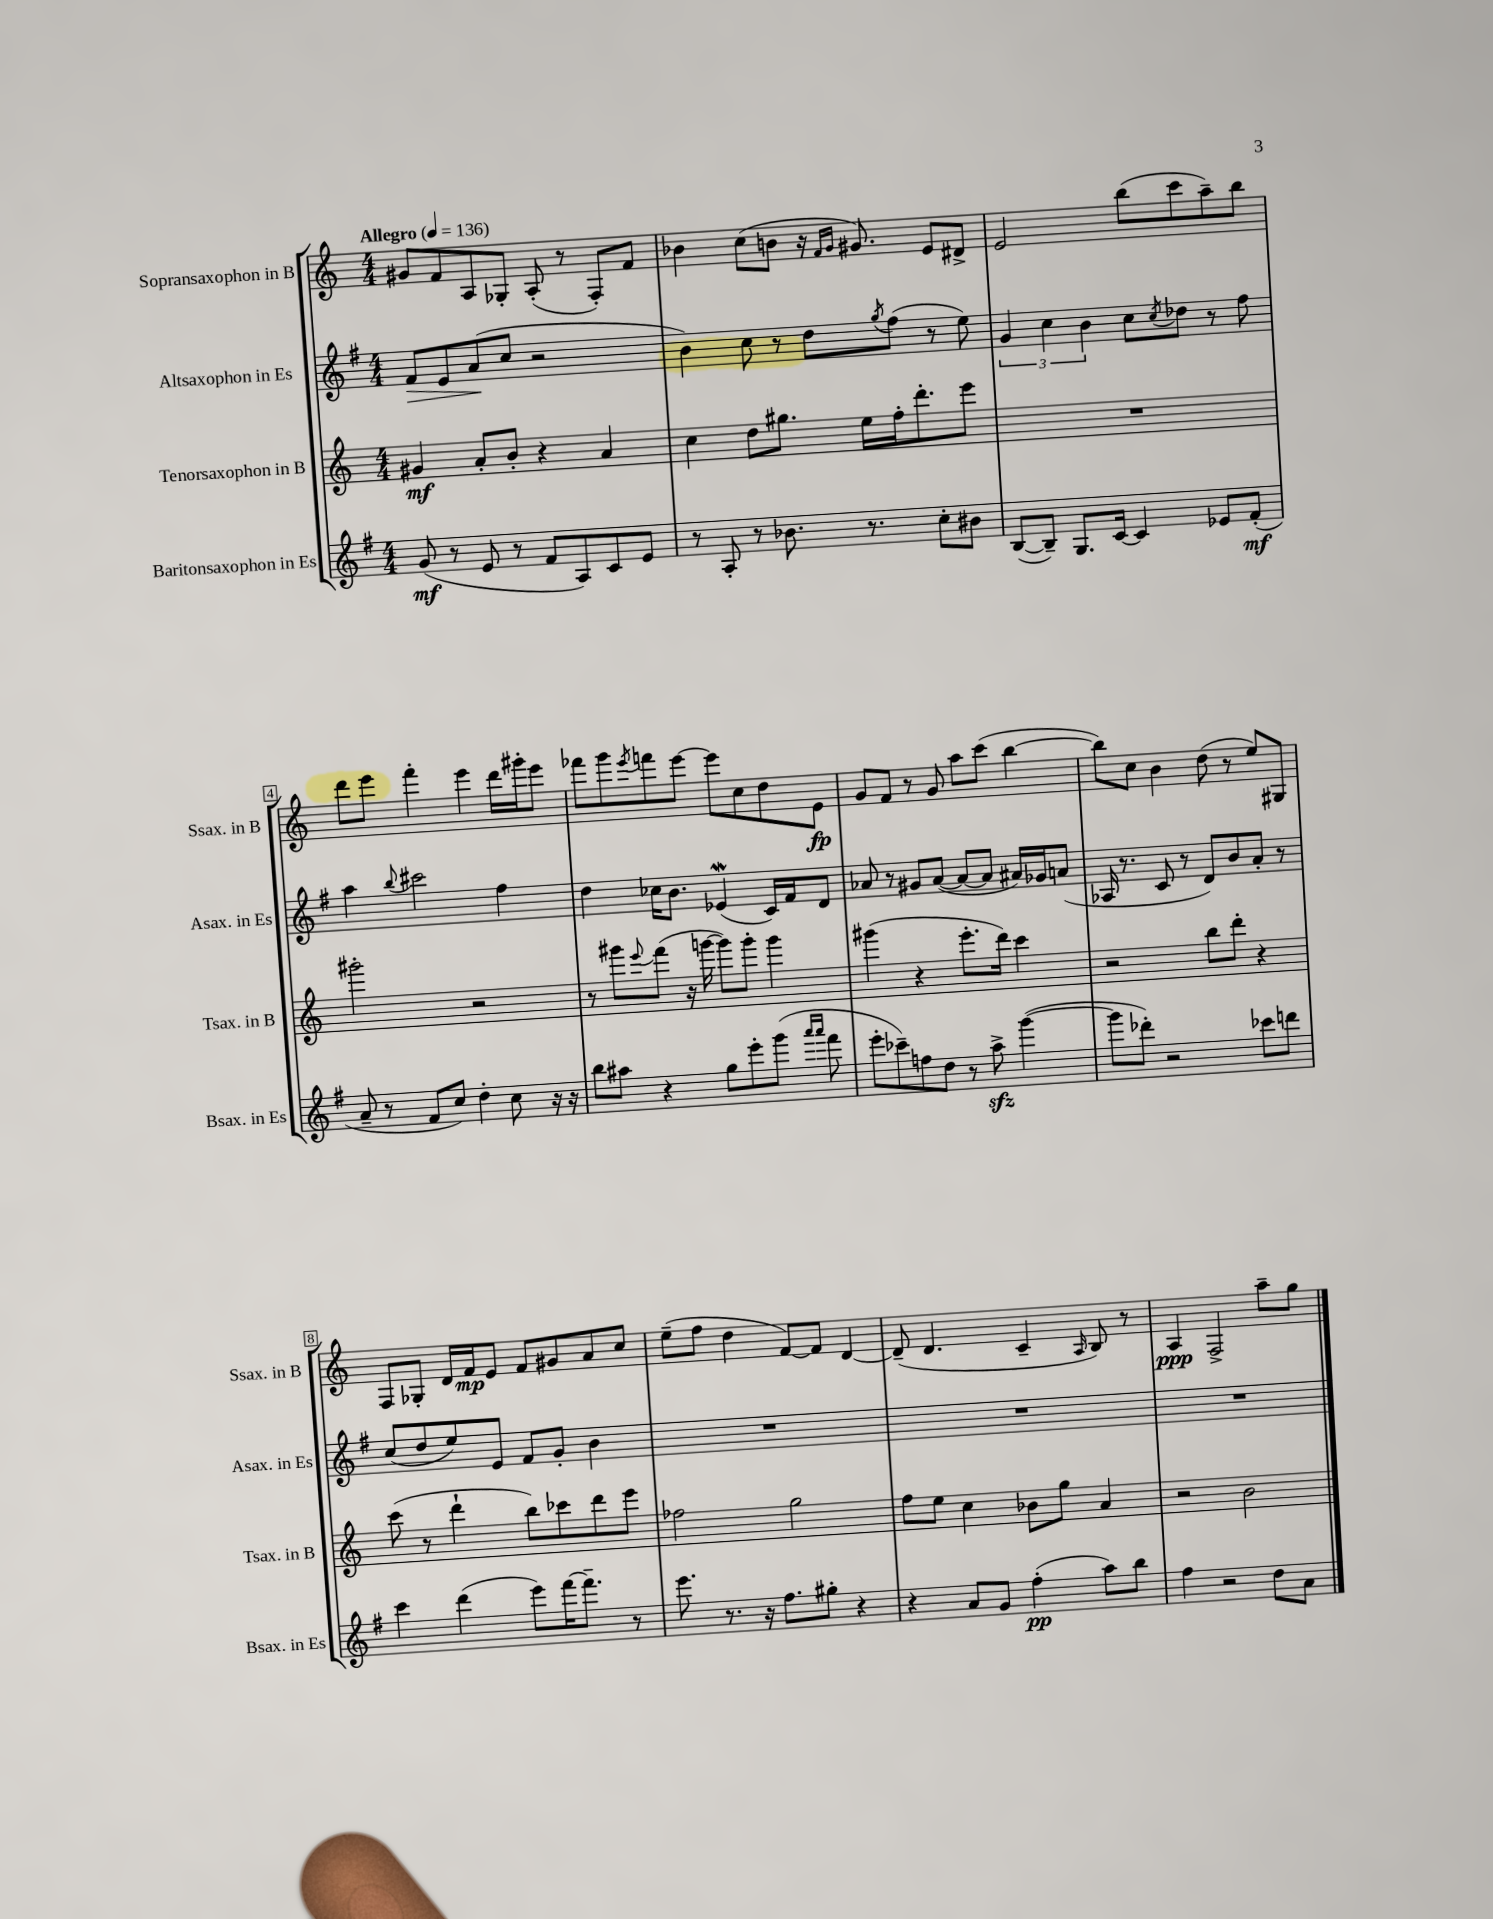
<<
\new StaffGroup <<
\new Staff = "s0" \with { instrumentName = "Sopransaxophon in B" shortInstrumentName = "Ssax. in B" } {
    \clef treble \key c \major \numericTimeSignature \time 4/4 \tempo "Allegro" 4 = 136
    gis'8 f'8 a8 ges8-. a8-.( r8 f8-.) f'8 |
    bes'4 c''8( b'8 r16 \grace { f'16 g'16 } gis'8.) e'8 dis'8-> |
    e'2 b''8( c'''8 a''8--) b''8 |
    d'''8 e'''8 f'''4-. e'''4 d'''16 gis'''16-. e'''8 |
    fes'''8 g'''8 \acciaccatura { e'''8 } f'''8 e'''8~ e'''8 c''8 d''8 e'8\fp |
    g'8 f'8 r8 g'8 a''8 c'''8( b''4~ |
    b''8) c''8 b'4 d''8( r8 e''8) gis8 |
    f8 ges8-. d'16 f'16\mp e'8 f'8 gis'8 a'8 c''8 |
    e''8--( f''8 d''4 f'8~) f'8 d'4~ |
    d'8--( d'4. c'4-- \grace { a16 } b8) r8 |
    a4\ppp f2-> a''8-- g''8 \bar "|." |
}
\new Staff = "s1" \with { instrumentName = "Altsaxophon in Es" shortInstrumentName = "Asax. in Es" } {
    \clef treble \key g \major \numericTimeSignature \time 4/4
    fis'8\> e'8 a'8\!( c''8 r2 |
    b'4) c''8 r8 d''8 \acciaccatura { g''8 } fis''8( r8 e''8) |
    \tuplet 3/2 { g'4 c''4 b'4 } c''8 \acciaccatura { c''8 } des''8 r8 fis''8 |
    a''4 \appoggiatura { b''8 } cis'''2 fis''4 |
    d''4 ces''16 b'8. ees'4\mordent( c'16) fis'16 d'8 |
    aes'8 r8 gis'8 aes'8~( aes'8~ aes'8 ais'16) ges'16 a'8( |
    aes16 r8. c'8 r8 d'8) b'8 a'8-. r8 |
    c''8( d''8 e''8) e'8 fis'8 g'8-. b'4 |
    R1 |
    R1 |
    R1 \bar "|." |
}
\new Staff = "s2" \with { instrumentName = "Tenorsaxophon in B" shortInstrumentName = "Tsax. in B" } {
    \clef treble \key c \major \numericTimeSignature \time 4/4
    gis'4\mf a'8-. b'8-. r4 a'4 |
    c''4 d''8 gis''8. e''16 f''16-. d'''8.-. e'''8 |
    R1 |
    gis'''2-. r2 |
    r8 gis'''8 \appoggiatura { e'''8 } f'''8( r16 g'''16~ g'''8) g'''8-. g'''4 |
    gis'''4( r4 e'''8.-. d'''16) c'''4 |
    r2 b''8 d'''8-. r4 |
    c'''8( r8 d'''4-! b''8) ces'''8 d'''8 e'''8 |
    fes''2 g''2 |
    f''8 e''8 c''4 bes'8 g''8 a'4 |
    r2 b'2 \bar "|." |
}
\new Staff = "s3" \with { instrumentName = "Baritonsaxophon in Es" shortInstrumentName = "Bsax. in Es" } {
    \clef treble \key g \major \numericTimeSignature \time 4/4
    g'8\mf( r8 e'8 r8 fis'8 a8) c'8 e'8 |
    r8 a8-. r8 bes'8. r8. c''8-. bis'8 |
    b8~( b8--) g8. c'16~ c'4 ees'8 fis'8-.\mf( |
    a'8-- r8 fis'8 c''8) d''4-. c''8 r16 r16 |
    b''8 ais''8 r4 g''8 e'''8-. g'''8( \grace { a'''16 a'''16 } fis'''8 |
    e'''8-. ces'''8--) f''8 d''8 r8 a''8->\sfz g'''4~( |
    g'''8 des'''8-.) r2 ces'''8 d'''8 |
    c'''4 d'''4( e'''8) fis'''16~ fis'''8.-- r8 |
    e'''8. r8. r16 fis''8. gis''8-. r4 |
    r4 a'8 g'8 fis''4-.\pp( a''8) b''8 |
    fis''4 r2 d''8 a'8 \bar "|." |
}
>>
>>
\layout { \context { \Score \override BarNumber.stencil = #(make-stencil-boxer 0.1 0.3 ly:text-interface::print) } }
